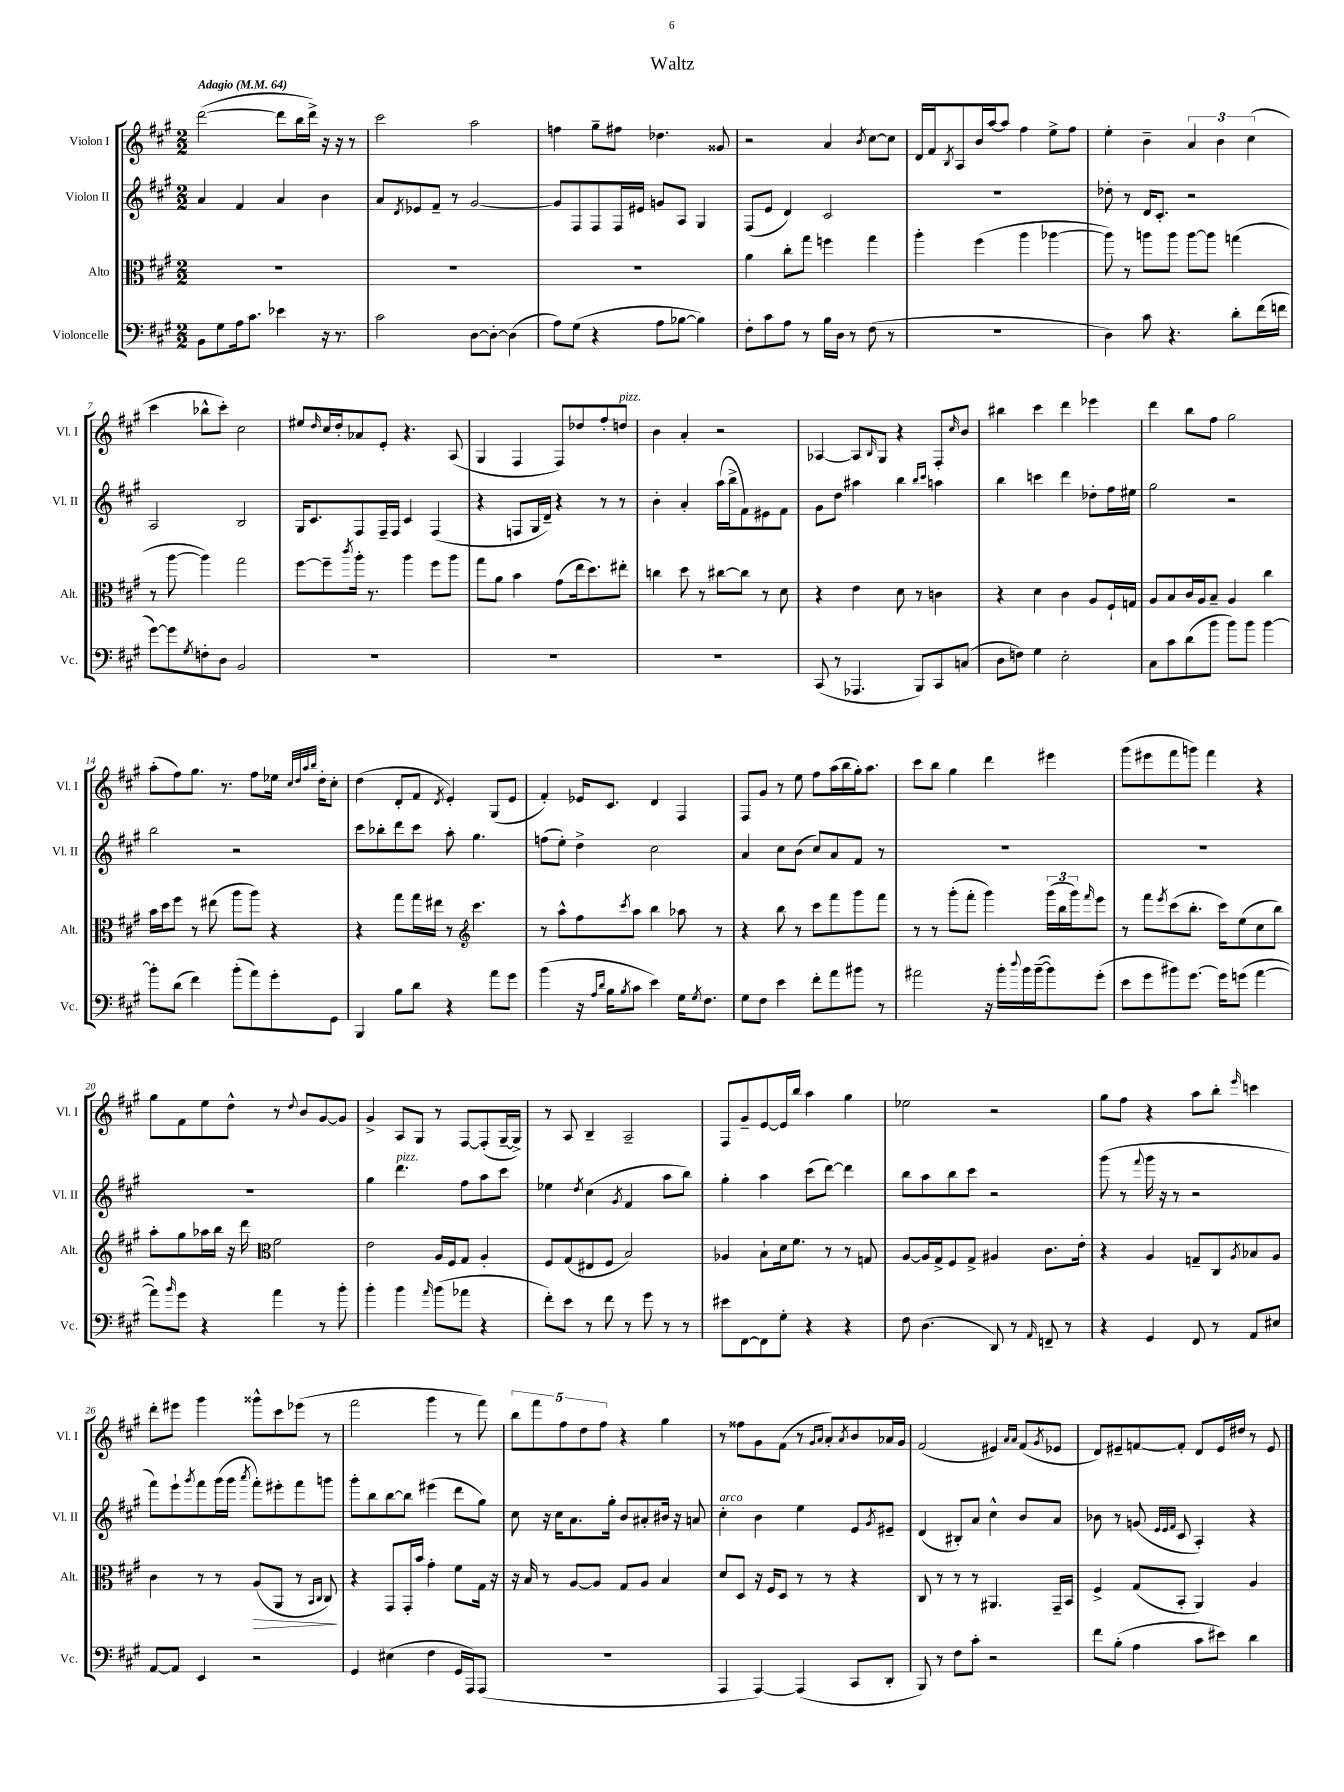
\header { title = "Waltz" }
<<
\new StaffGroup <<
\new Staff = "s0" \with { instrumentName = "Violon I" shortInstrumentName = "Vl. I" } {
    \clef treble \key a \major \numericTimeSignature \time 2/2 \tempo "Adagio" 4 = 64
    d'''2~( d'''8 b''16 d'''16->) r16 r16 r8 |
    cis'''2 a''2 |
    f''4 gis''8-- fis''8 des''4. gisis'8 |
    r2 a'4 \acciaccatura { b'8 } cis''8~ cis''8 |
    d'16 fis'16 \acciaccatura { b8 } a8 b'16 a''16~ a''8 fis''4 e''8-> fis''8 |
    e''4-. b'4-- \tuplet 3/2 { a'4 b'4 cis''4( } |
    cis'''4 bes''8-^ cis'''8-.) cis''2 |
    eis''8 \grace { d''16 } cis''16 d''16-. aes'8 e'8-. r4. a8( |
    gis4 fis4 fis8) des''8 fis''8-. d''8^\markup { \italic "pizz." } |
    b'4 a'4-. r2 |
    aes4~ aes8 \grace { b16 } gis8 r4 fis8-. \grace { cis''16 } b'8 |
    bis''4 cis'''4 d'''4 ees'''4 |
    d'''4 b''8 fis''8 gis''2 |
    a''8-.( fis''8) gis''8. r8. fis''8 ees''16 \grace { cis''32 d''32 a''32 b''32 } d''16-. cis''8-. |
    d''4( d'8-. fis'8 \acciaccatura { d'8 } e'4-.) gis8( e'8 |
    fis'4-.) ees'16 cis'8. d'4 fis4 |
    fis8 gis'8 r8 e''8 fis''8 a''16( b''16 gis''16-.) a''8. |
    cis'''8 b''8 gis''4 d'''4 eis'''4 |
    gis'''8( eis'''8 fis'''8 g'''8) fis'''4 r4 |
    gis''8 fis'8 e''8 d''8-^ r8 \appoggiatura { d''8 } b'8 gis'8~ gis'8 |
    gis'4-> a8 gis8 r8 fis8~ fis8-.( gis16~-- gis16->) |
    r8 a8 b4-- a2-- |
    fis8 gis'8-- e'8~ e'16 b''16 a''4 gis''4 |
    ees''2 r2 |
    gis''8 fis''8 r4 a''8 b''8-. \grace { e'''16 } c'''4 |
    d'''8-. eis'''8 gis'''4 gisis'''8-^ cis'''8 ees'''8( r8 |
    fis'''2 gis'''4 r8 fis'''8) |
    \tuplet 5/4 { b''8 fis'''8 fis''8 d''8 fis''8 } r4 gis''4 |
    r8 fisis''8 gis'8 fis'8( r8 \grace { gis'16 a'16 } a'8-.) \acciaccatura { a'8 } b'8 aes'16 gis'16 |
    fis'2( eis'4) \grace { a'16 a'16 } fis'8( \acciaccatura { gis'8 } ees'8 |
    d'8) eis'8-- f'8~ f'8-. d'8 eis'16 dis''16 r8 eis'8 \bar "|." |
}
\new Staff = "s1" \with { instrumentName = "Violon II" shortInstrumentName = "Vl. II" } {
    \clef treble \key a \major \numericTimeSignature \time 2/2
    a'4 fis'4 a'4 b'4 |
    a'8 \acciaccatura { d'8 } ees'8 fis'8-- r8 gis'2~ |
    gis'8 fis8 fis8 fis16 eis'16 g'8 a8 gis4 |
    fis8( e'8 d'4) cis'2 |
    R1 |
    des''8-. r8 d'16 cis'8.-. r2 |
    a2 b2 |
    gis16 cis'8. fis8 fis16-- fis16 cis'4 fis4( |
    r4 f8 gis16 d'16--) r4 r8 r8 |
    b'4-. a'4-. a''16( b''16-> fis'8) eis'8 fis'8 |
    gis'8 d''8 ais''4 b''4 \grace { b''16 cis'''16 } a''4 |
    b''4 c'''4 d'''4 des''8-. fis''16 eis''16 |
    gis''2 r2 |
    b''2 r2 |
    cis'''8 bes''8-. d'''8 cis'''8 a''8-. gis''4. |
    f''8( e''8-.) d''4-> cis''2 |
    a'4 cis''8 b'8( cis''8) a'8 fis'8 r8 |
    R1 |
    R1 |
    R1 |
    gis''4 d'''4.^\markup { \italic "pizz." } fis''8 a''8 cis'''8 |
    ees''4 \acciaccatura { d''8 } cis''4( \acciaccatura { gis'8 } fis'4 a''8 b''8) |
    gis''4-. a''4 cis'''8( d'''8~) d'''4 |
    b''8 a''8 b''8 cis'''8 r2 |
    gis'''8( r8 \appoggiatura { fis'''8 } gis'''16 r16 r8 r2 |
    fis'''8) e'''8-! \acciaccatura { gis'''8 } fis'''8 gis'''16( gis'''16 \acciaccatura { a'''8 } fis'''8-.) eis'''8-. fis'''8 g'''8 |
    gis'''8-. b''8 b''8~ b''8 eis'''4( d'''8 gis''8) |
    cis''8 r16 cis''16 a'8. gis''16-. b'8 ais'8-. bis'16 r16 a'8 |
    cis''4-.^\markup { \italic "arco" } b'4 e''4 e'8 \acciaccatura { gis'8 } eis'8-- |
    d'4( bis8-.) a'8 cis''4-^ b'8 a'8 |
    bes'8 r8 g'8( \grace { e'32 e'32 fis'32 } cis'8 a4-.) r4 \bar "|." |
}
\new Staff = "s2" \with { instrumentName = "Alto" shortInstrumentName = "Alt." } {
    \clef alto \key a \major \numericTimeSignature \time 2/2
    R1 |
    R1 |
    R1 |
    a'4 cis''8-. gis''8 f''4 gis''4 |
    a''4-. fis''4( a''4 aes''4~ |
    aes''8) r8 a''8 a''8 a''8~ a''8 g''4( |
    r8 a''8~ a''4) gis''2 |
    fis''8~ fis''8-- \acciaccatura { cis'''8 } a''16-. r8. a''4 fis''8 a''8 |
    gis''8 a'8 b'4 gis'8( e''16 d''8.) eis''8-. |
    c''4 d''8 r8 cis''8~ cis''8 r8 d'8 |
    r4 e'4 d'8 r8 c'4 |
    r4 d'4 cis'4 a8 fis16-! g16 |
    a8 b8 cis'16 a16 b8-- a4 cis''4 |
    b'16 d''16 fis''8 r8 eis''8( a''8 a''8) r4 |
    r4 gis''8 gis''16 eis''16 r8 \clef treble cis'''4. |
    r8 a''8-^ fis''8 \acciaccatura { cis'''8 } a''8 b''4 aes''8 r8 |
    r4 b''8 r8 cis'''8 fis'''8 gis'''8 fis'''8 |
    r8 r8 gis'''8-.( fis'''8-. gis'''4) \tuplet 3/2 { gis'''16( b''16 gis'''16) } \grace { fis'''16 } e'''8 |
    r8 fis'''8 \acciaccatura { e'''8 } cis'''8( b''8.-. cis'''16) e''8( cis''8 b''8) |
    a''8-. gis''8 aes''16 b''16 r16 d'''16 \clef alto fis'2 |
    e'2 a16 fis16 gis8 a4-. |
    fis8 gis8( eis8 fis8 b2) |
    aes4 b8-! d'16 fis'8. r8 r8 g8 |
    a8~ a16 gis16-> fis8 gis8-> ais4 cis'8. e'16-. |
    r4 a4 g8-- cis8 \acciaccatura { a8 } bes8 a8 |
    cis'4 r8 r8 a8\>( a,8 r8 \grace { b,16 cis16 } cis8\!) |
    r4 gis,8 gis,16-. b'16 gis'4-. fis'8 gis16 r16 |
    r16 b16 r8 a8~ a8 gis8 a8 b4 |
    d'8 d8 r16 fis16 d8 r8 r8 r4 |
    cis8 r8 r8 r8 ais,4. gis,16-- b,16 |
    fis4-> gis8( b,8-. a,4) a4 \bar "|." |
}
\new Staff = "s3" \with { instrumentName = "Violoncelle" shortInstrumentName = "Vc." } {
    \clef bass \key a \major \numericTimeSignature \time 2/2
    b,8 gis8 a16 cis'8. ees'4 r16 r8. |
    cis'2 d8~ d8~-. d4( |
    a8) gis8( r4 a8 bes8~ bes4) |
    fis8-. cis'8 a8 r8 b16 d16 r8 fis8( r8 |
    R1 |
    d4) cis'8 r4. d'8-. fis'16( f'16 |
    gis'8~) gis'8 \acciaccatura { gis8 } f8-. d8 b,2 |
    R1 |
    R1 |
    R1 |
    cis,8( r8 aes,,4. b,,8) cis,8 c8( |
    d8 f8) gis4 e2-. |
    cis8 cis'8 d'8( b'8 b'8) b'8 b'4~ |
    b'8-. d'8( fis'4) b'8-.( a'8) gis'8-. gis,8 |
    b,,4 b8 d'8 r4 a'8 gis'8 |
    b'4( r16 \grace { a16 d'16 } b16 \acciaccatura { b8 } cis'8 e'4) gis16 \acciaccatura { gis8 } fis8. |
    gis8 fis8 e'4 fis'8-. a'8 bis'8 r8 |
    ais'2 r16 b'16-. \appoggiatura { d''8 } b'16 b'16~--( b'8) gis'8-.( |
    e'8 gis'8 bis'8) gis'8.~ gis'16 g'8( a'4~ |
    a'8) \grace { b'16 } gis'8 r4 a'4 r8 b'8-. |
    b'4-. b'4 \grace { a'16 } b'8( aes'8 r4 |
    fis'8-.) e'8 r8 fis'8 r8 gis'8 r8 r8 |
    eis'8 fis,8~ fis,8 gis8-. r4 r4 |
    fis8 d4.( d,8) r8 \grace { a,16 } f,8-- r8 |
    r4 gis,4 fis,8 r8 a,8 eis8 |
    a,8~ a,8 e,4 r2 |
    gis,4 eis4( fis4 gis,16 a,,16) a,,8( |
    R1 |
    a,,4 a,,4~) a,,4( cis,8 d,8-. |
    b,,8) r8 fis8 cis'8-. r2 |
    fis'8 b8-.( a4 cis'8 eis'8) d'4 \bar "|." |
}
>>
>>
